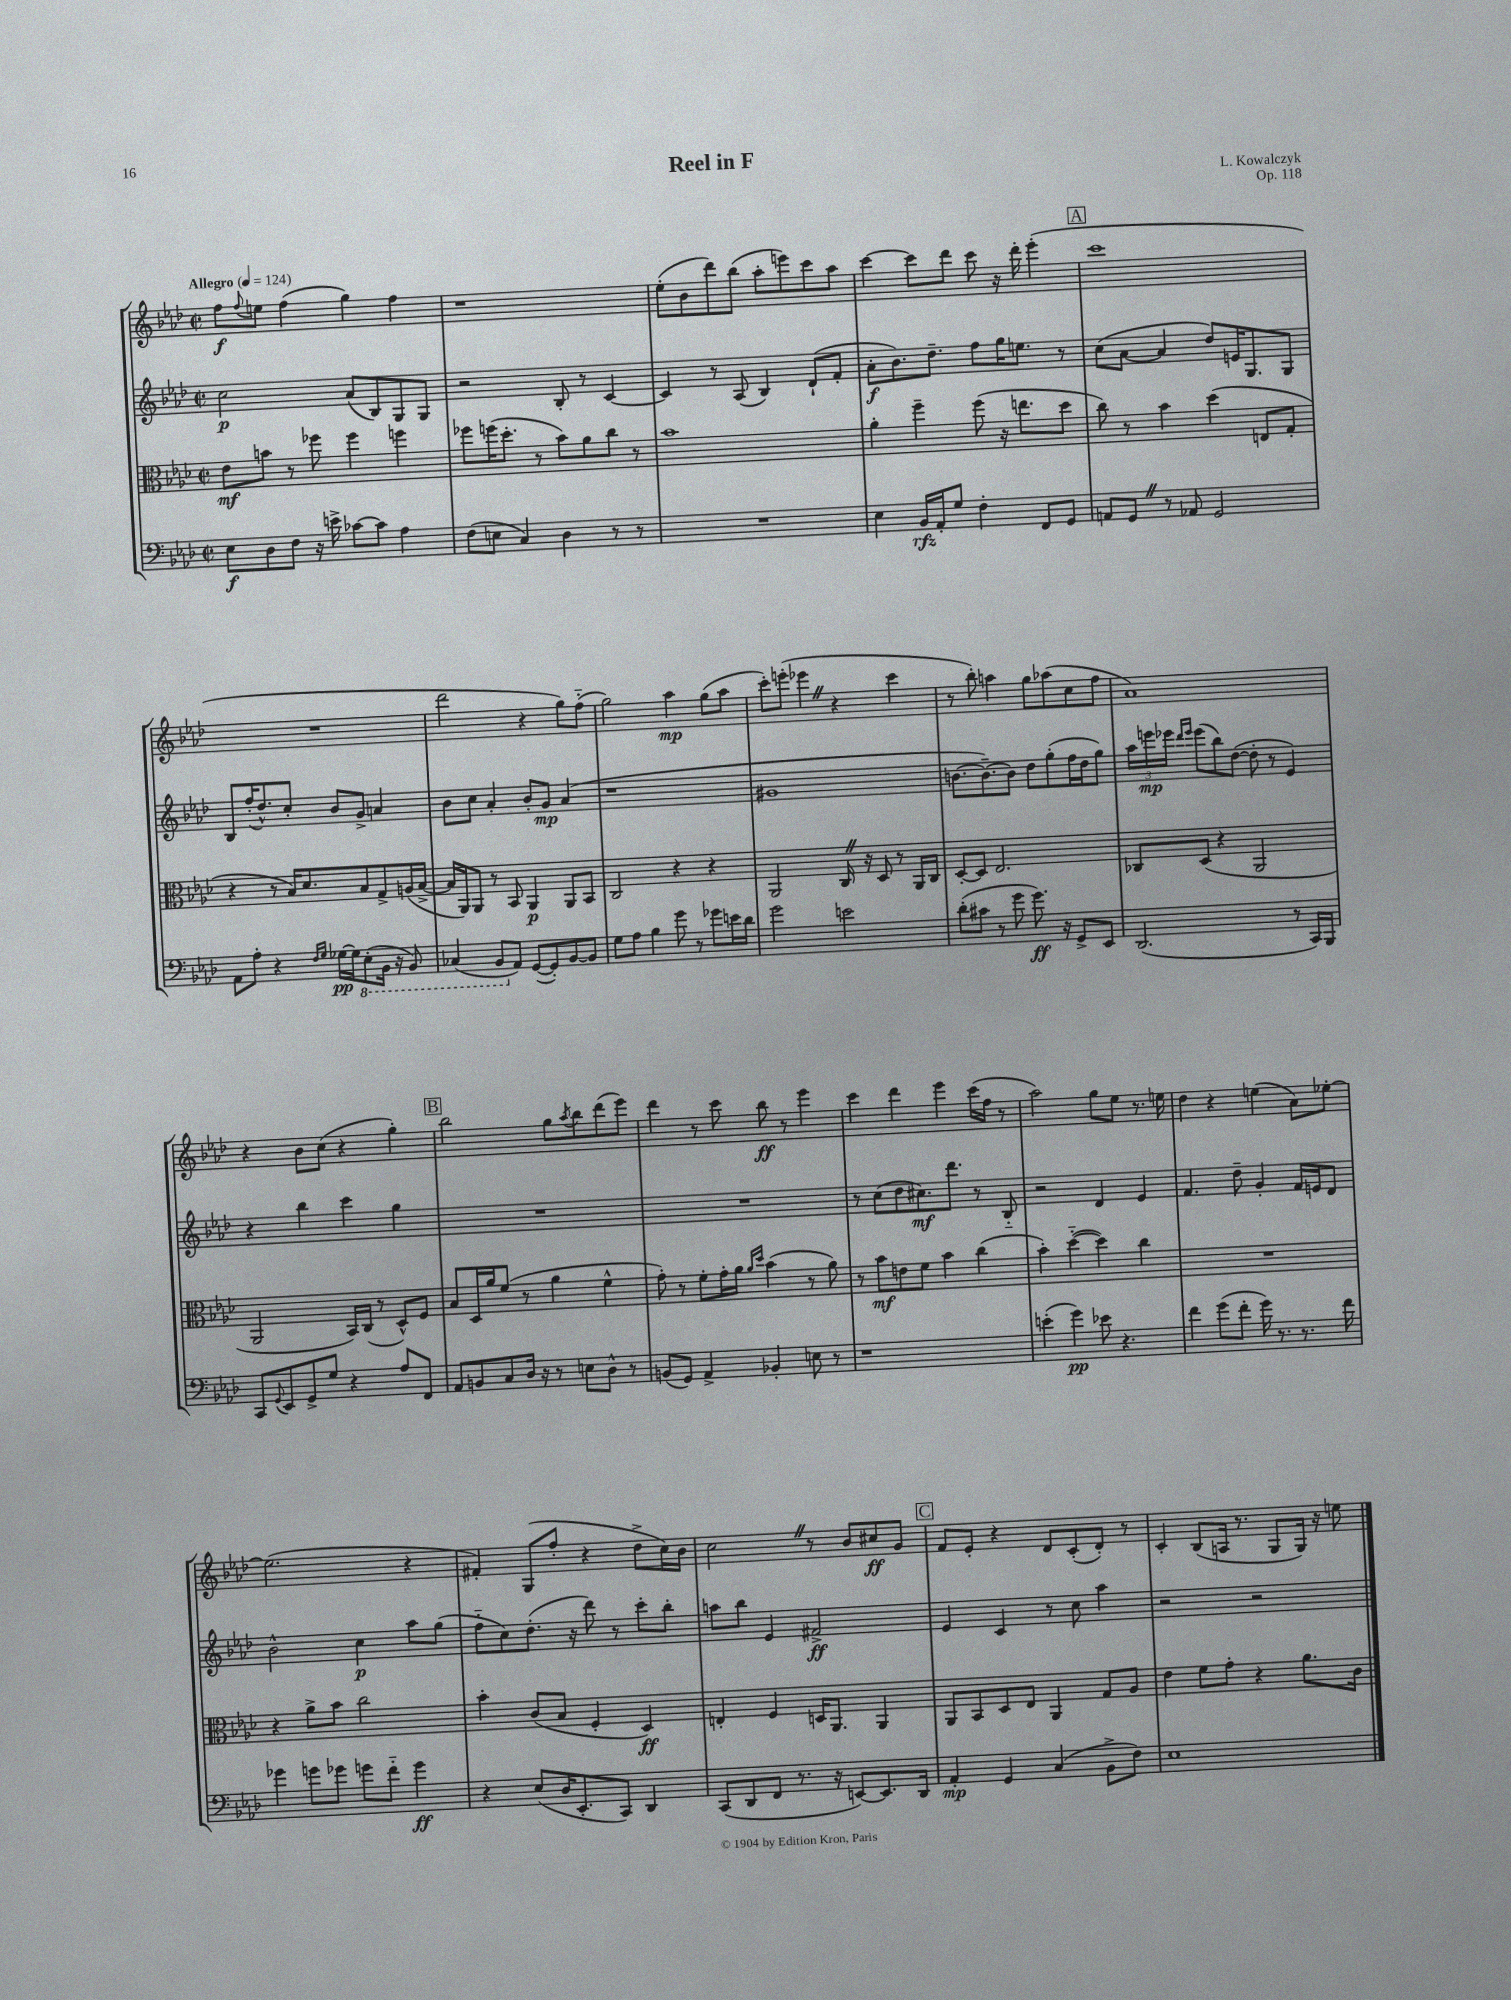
\header { title = "Reel in F" composer = "L. Kowalczyk" opus = "Op. 118" }
<<
\new StaffGroup <<
\new Staff = "s0" {
    \clef treble \key aes \major \defaultTimeSignature \time 2/2 \tempo "Allegro" 4 = 124
    f''8\f \appoggiatura { f''8 } e''8 f''4( g''4) f''4 |
    r1 |
    ees''8-.( bes'8 des'''8) bes''8( aes''8-. e'''8) c'''8 aes''8 |
    c'''4~ c'''8 des'''8 c'''8 r16 des'''16-. ees'''4-.( |
    \mark \markup { \box "A" } c'''1 |
    R1 |
    des'''2 r4 g''8) f''8-_( |
    g''2) aes''4\mp g''8( aes''8 |
    c'''8-.) e'''8-.( ees'''4 \once \override BreathingSign.text = \markup { \musicglyph "scripts.caesura.straight" } \breathe r4 c'''4 |
    r8 bes''8-.) a''4 g''8 aes''8( c''8 f''8 |
    aes'1) |
    r4 bes'8 c''8( r4 g''4-.) |
    \mark \markup { \box "B" } bes''2 g''8 \acciaccatura { aes''8 } bes''8 des'''8( ees'''8) |
    des'''4 r8 c'''8 bes''8\ff r8 ees'''4 |
    c'''4 des'''4 ees'''4 c'''16( f''16 r8 |
    aes''2) g''8 ees''8 r8. e''16 |
    des''4 r4 e''4( aes'8) ees''8~-. |
    ees''2.( r4 |
    fis'4-.) g8( f''8-. r4 des''8-> c''16) bes'16 |
    c''2 \once \override BreathingSign.text = \markup { \musicglyph "scripts.caesura.straight" } \breathe r8 bes'8 cis''8\ff g'8 |
    \mark \markup { \box "C" } f'8 ees'8-. r4 des'8 c'8-.( des'8-.) r8 |
    c'4-. bes8( a16 r8. g8 g16) r16 e''8 \bar "|." |
}
\new Staff = "s1" {
    \clef treble \key aes \major \defaultTimeSignature \time 2/2
    c''2\p aes'8( bes8) g8 g8 |
    r2 bes8-. r8 c'4~ |
    c'4 r8 aes8( bes4) des'8-!( f'8-. |
    aes'8-.\f bes'8.) des''8.-- f''8 g''16 e''8. r8 |
    \mark \markup { \box "A" } c''8( aes'8~ aes'4 des''8) e'16 g8. g8 |
    bes8 f''16-.( des''8.-^) c''8-. bes'8 g'8-> a'4 |
    bes'8 c''8 aes'4-. bes'8-. g'8\mp aes'4( |
    r1 |
    gis'1 |
    b'8.~ b'8.~--) b'8 des''8 g''8-.( f''16 des''16 g''8) |
    \tuplet 3/2 { aes''16 e'''16\mp ees'''16 } \grace { des'''16 ees'''16 } ees'''8( bes''8) des''8~( des''8-. r8 ees'4) |
    r4 bes''4 c'''4 g''4 |
    \mark \markup { \box "B" } R1 |
    R1 |
    r8 c''8( des''8 cis''8.\mf) des'''8. r8 bes8-_ |
    r2 des'4 ees'4 |
    f'4. des''8-- g'4-. f'16 e'16 des'8 |
    bes'2-^ c''4\p aes''8 g''8( |
    f''8-_ c''8) des''8.-.( r16 des'''8) r8 c'''8-. bes''8-. |
    a''8 bes''8 ees'4 fis'2->\ff |
    \mark \markup { \box "C" } ees'4 c'4 r8 c''8 aes''4 |
    r2 r2 \bar "|." |
}
\new Staff = "s2" {
    \clef alto \key aes \major \defaultTimeSignature \time 2/2
    ees'8\mf b'8 r8 fes''8 fes''4 f''4 |
    fes''8 f''16( des''8.-. r8 bes'8) aes'8 c''8 r8 |
    bes'1 |
    aes'4-. f''4-- f''8( r16 e''8. des''8 |
    \mark \markup { \box "A" } c''8) r8 bes'4 des''4( e8 g8-. |
    r4 r8 bes16) des'8. bes8 g8-> a16( bes16~-> |
    bes16 aes,16) aes,8 r8 bes,8 aes,4\p aes,8 bes,8 |
    c2 r4 r4 |
    aes,2 c16 \once \override BreathingSign.text = \markup { \musicglyph "scripts.caesura.straight" } \breathe r16 des8 r8 aes,16 c16 |
    des8~-. des8 ees2. |
    ces8 des8( r4 aes,2 |
    aes,2 bes,16) c16( r8 des8-^) f8 |
    \mark \markup { \box "B" } bes8 des16 aes'16 f'8( r8 aes'4 f'4-^ |
    g'8-.) r8 f'8-. g'16-. aes'16 \grace { aes'16 des''16 } bes'4( r8 aes'8) |
    r8 bes'8\mf e'8 f'8 bes'4 c''4( |
    bes'4-.) des''4~-_( des''4) c''4 |
    R1 |
    r4 aes'8-> bes'8 c''2 |
    bes'4-. c'8( bes8 f4-. des4\ff) |
    e4-. f4 d16 aes,8. aes,4 |
    \mark \markup { \box "C" } aes,8 bes,8 des8 ees8 aes,4 g8 aes8 |
    ees'4 f'8 g'8-. r4 aes'8. c'16 \bar "|." |
}
\new Staff = "s3" {
    \clef bass \key aes \major \defaultTimeSignature \time 2/2
    ees8\f des8 f8 r16 e'16-> ces'8~ ces'8 aes4 |
    f8( e8 c4) des4 r8 r8 |
    R1 |
    ees4 bes,16\rfz aes,16-. g8 f4-. f,8 g,8 |
    \mark \markup { \box "A" } a,8 g,8 \once \override BreathingSign.text = \markup { \musicglyph "scripts.caesura.straight" } \breathe r8 aes,8 g,2 |
    aes,8 aes8-. r4 \grace { f16 g16 } ges16~\pp ges16 \ottava #-1 ees,8-.( bes,,16 r16 bes,,8) |
    ces,4( bes,,8 \ottava #0 aes,8) g,8~( g,8-.) bes,8~ bes,8 |
    g8 aes8 bes4 g'8 r8 ges'8 e'16 des'16 |
    g'2 e'2 |
    des'8-.( cis'8 r8 g'8 g'8.\ff) r16 g,8-> ees,8 |
    des,2.( r8 c,16) bes,,16 |
    c,8 \appoggiatura { g,8 } ees,8 g,8-> g8 r4 aes8 f,8 |
    \mark \markup { \box "B" } aes,8 b,8 c8 des16 r16 r8 e8 des8-^ r8 |
    b,8( g,8) aes,4-> bes,4-. e8 r8 |
    r1 |
    e'4-.( g'4\pp) ees'8 r4. |
    f'4 g'8( f'8-. g'16) r8. r8. f'16 |
    ges'4 g'8 ges'8 g'8 f'8-_ g'4\ff |
    r4 ees8( des16 ees,8.-. c,8) des,4 |
    c,8( des,8 f,8 r8. r16 e,8~) e,8. des,16 |
    \mark \markup { \box "C" } aes,4-.\mp g,4 c4( bes,8-> f8) |
    ees1 \bar "|." |
}
>>
>>
\layout { \context { \Score \remove "Bar_number_engraver" } }
